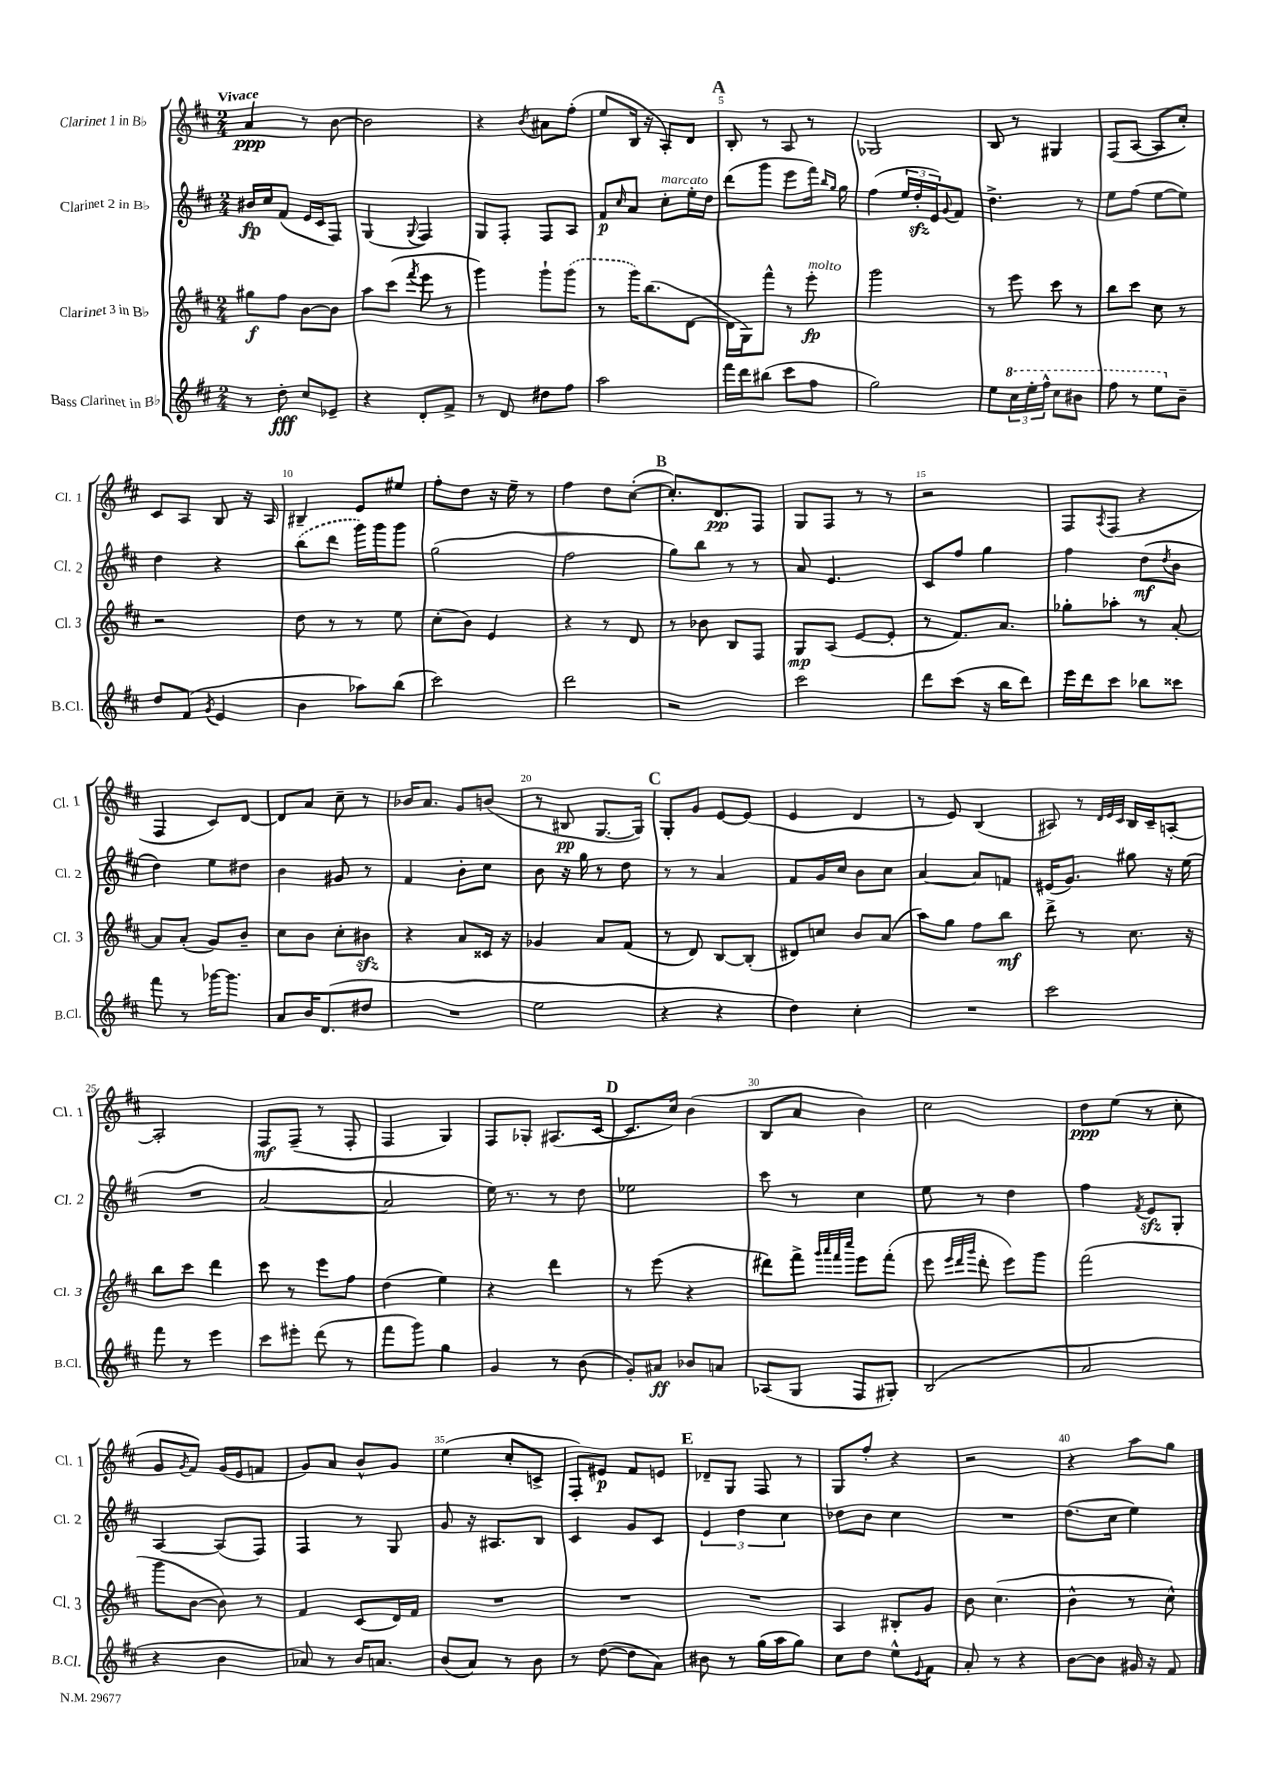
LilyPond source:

<<
\new StaffGroup <<
\new Staff = "s0" \with { instrumentName = "Clarinet 1 in Bb" shortInstrumentName = "Cl. 1" } {
    \clef treble \key d \major \numericTimeSignature \time 2/4 \tempo "Vivace"
    a'4\ppp r8 b'8~ |
    b'2 |
    r4 \acciaccatura { b'8 } ais'8 fis''8-.( |
    e''8 b16 r16 a8-.) d'8 |
    \mark \markup { \bold "A" } b8-. r8 a8 r8 |
    ges2 |
    b8 r8 gis4 |
    fis8( a8~ a8 cis''8-.) |
    cis'8 a8 b8 r16 a16 |
    bis4-- e'8 eis''8 |
    fis''8-. d''8 r16 e''16-- r8 |
    fis''4 d''8 cis''8~-.( |
    \mark \markup { \bold "B" } cis''8.-.) d'8.\pp fis8 |
    g8 fis8 r8 r8 |
    r2 |
    fis8 \acciaccatura { a8 } fis8( r4 |
    fis4 cis'8) d'8~ |
    d'8 a'8 cis''8-- r8 |
    bes'16 a'8. g'8 b'8( |
    r8 bis8\pp g8.~ g16) |
    \mark \markup { \bold "C" } g8-. g'8 e'8~ e'8( |
    e'4 d'4 |
    r8 e'8) b4( |
    ais8) r8 \grace { d'32 e'32 cis'32 } b16 cis'16-- a8~-. |
    a2-. |
    fis8\mf fis8--( r8 fis8-. |
    fis4 g4) |
    fis8 ges8-. ais8.( cis'16~ |
    \mark \markup { \bold "D" } cis'8. cis''16) b'4( |
    b8 a'8 b'4) |
    cis''2 |
    d''8\ppp e''8( r8 cis''8-. |
    g'8 \acciaccatura { g'8 } fis'8) g'16( e'16 f'8 |
    g'8) a'8 b'8-^ g'8 |
    e''4( cis''8-. c'8-> |
    fis8-.) eis'8\p fis'8 e'8 |
    \mark \markup { \bold "E" } des'8-- g8 fis8 r8 |
    g8 fis''8-. r4 |
    r2 |
    r4 a''8 g''8 \bar "|." |
}
\new Staff = "s1" \with { instrumentName = "Clarinet 2 in Bb" shortInstrumentName = "Cl. 2" } {
    \clef treble \key d \major \numericTimeSignature \time 2/4
    bis'16\fp cis''16 fis'8( e'16 cis'16 fis8) |
    g4( \appoggiatura { g8 } fis4) |
    g8 fis8-. fis8 a8 |
    fis'8\p \grace { cis''16 } a'8 cis''8-.^\markup { \italic "marcato" } e''16-. d''16 |
    \mark \markup { \bold "A" } d'''8( g'''8 e'''8 fis'''16) \grace { b''16 g''16 } g''16 |
    fis''4( \tuplet 3/2 { e''16 d''16-.\sfz e'16) } \appoggiatura { g'8 } fis'8 |
    d''4.-> r8 |
    e''8 fis''8( e''8~ e''8) |
    d''4 r4 |
    \once \slurDashed b''8( d'''8 g'''16) g'''16 g'''8 |
    g''2( |
    fis''2 |
    \mark \markup { \bold "B" } g''8) b''8 r8 r8 |
    a'8 e'4. |
    cis'8 fis''8 g''4 |
    fis''4 d''8\mf( \acciaccatura { d''8 } b'8 |
    d''4) e''8 dis''8 |
    b'4 gis'8 r8 |
    fis'4 b'8-. cis''8 |
    b'8 r16 g''16 r8 d''8 |
    \mark \markup { \bold "C" } r8 r8 a'4 |
    fis'8 g'16 cis''16 b'8 cis''8 |
    a'4~ a'8 f'8 |
    eis'16( g'8.) gis''8 r16 e''16( |
    R2 |
    a'2~ |
    a'2 |
    e''16) r8. r8 d''8 |
    \mark \markup { \bold "D" } ees''2 |
    cis'''8 r8 cis''4 |
    e''8 r8 d''4 |
    fis''4 \acciaccatura { fis'8 } e'8\sfz g8-. |
    a4~ a8( fis8) |
    fis4 r8 g8 |
    g'8 r16 ais8. b8 |
    cis'4 g'8 cis'8 |
    \mark \markup { \bold "E" } \tuplet 3/2 { e'4 d''4 cis''4 } |
    des''8 b'8 cis''4 |
    R2 |
    d''8.( cis''16 e''4) \bar "|." |
}
\new Staff = "s2" \with { instrumentName = "Clarinet 3 in Bb" shortInstrumentName = "Cl. 3" } {
    \clef treble \key d \major \numericTimeSignature \time 2/4
    gis''8\f fis''8 b'8~ b'8 |
    a''8 cis'''8( \acciaccatura { fis'''8 } e'''8 r8 |
    g'''4) g'''8-! \once \slurDashed g'''8( |
    r8 g'''16) b''8.( d'8~ |
    \mark \markup { \bold "A" } d'16 g16) fis'''8-^ r8 e'''8-.\fp^\markup { \italic "molto" } |
    g'''2 |
    r8 e'''8 cis'''8 r8 |
    b''8 cis'''8 cis''8 r8 |
    r2 |
    d''8 r8 r8 e''8 |
    cis''8-.( b'8) e'4 |
    r4 r8 d'8 |
    \mark \markup { \bold "B" } r8 bes'8 b8 fis8 |
    g8\mp a8( e'8~ e'8-. |
    r8 fis'8.) a'8. |
    ges''8-. aes''8-. r8 a'8~-. |
    a'8 a'8-.( g'8) b'8-- |
    cis''8 b'8 cis''8-. bis'8\sfz |
    r4 a'8 cisis'16 r16 |
    ges'4 a'8 fis'8( |
    \mark \markup { \bold "C" } r8 d'8) b8~ b8-.( |
    dis'8) c''8 b'8 a'8( |
    a''8) g''8 fis''8 b''8\mf |
    d'''8-> r8 cis''8. r16 |
    b''8 cis'''8 d'''4 |
    cis'''8 r8 e'''8 fis''8 |
    d''4( e''4) |
    r4 d'''4 |
    \mark \markup { \bold "D" } r8 e'''8( r4 |
    dis'''8) fis'''8-> \grace { g'''32 a'''32 fis'''32 cis''''32 } e'''8 fis'''8-.( |
    e'''8 \grace { e'''32 d'''32 g'''32 } d'''8-. e'''8) g'''8 |
    fis'''2( |
    g'''8 b'8~ b'8) r8 |
    fis'4 cis'8( d'16) fis'16 |
    R2 |
    R2 |
    \mark \markup { \bold "E" } R2 |
    a4 bis8-. g'8 |
    b'8 cis''4.( |
    b'4-^ r8 cis''8-^) \bar "|." |
}
\new Staff = "s3" \with { instrumentName = "Bass Clarinet in Bb" shortInstrumentName = "B.Cl." } {
    \clef treble \key d \major \numericTimeSignature \time 2/4
    r8 d''8-.\fff cis''8 ees'8-- |
    r4 d'8-. fis'8-> |
    r8 d'8 dis''8 fis''8 |
    a''2 |
    \mark \markup { \bold "A" } fis'''16 d'''16 bis''8( cis'''8 fis''8 |
    g''2) |
    e''8 \tuplet 3/2 { \ottava #1 cis'''16 e'''16-. fis'''16-^ } cis'''8 bis''8 |
    fis'''8 r8 e'''8 \ottava #0 b'8-- |
    d''8 fis'8( \acciaccatura { g'8 } e'4 |
    b'4 aes''8) b''8( |
    cis'''2) |
    d'''2 |
    \mark \markup { \bold "B" } r2 |
    cis'''2 |
    d'''8 cis'''8( r16 b''16 d'''8) |
    e'''16 d'''16 cis'''8 bes''8 cisis'''8 |
    fis'''8 r8 ges'''16~ ges'''8. |
    a'8 b'16 d'8.( dis''8 |
    R2 |
    e''2 |
    \mark \markup { \bold "C" } r4 r4 |
    d''4) cis''4-. |
    R2 |
    cis'''2 |
    fis'''8 r8 e'''4 |
    cis'''8 eis'''8-. d'''8( r8 |
    fis'''8 g'''8) g''4 |
    g'4 r8 b'8( |
    \mark \markup { \bold "D" } g'8-.) ais'8\ff bes'8 a'8 |
    aes8( g8 fis8 gis8-.) |
    b2( |
    a'2 |
    r4 b'4 |
    aes'8) r8 b'16 a'8. |
    b'8( a'8) r8 b'8 |
    r8 d''8~( d''8 a'8) |
    \mark \markup { \bold "E" } bis'8 r8 g''16( a''16 g''8) |
    cis''8 d''8 e''8-^ \appoggiatura { e'8 } fis'8 |
    a'8-. r8 r4 |
    b'8~ b'8 gis'16 r16 fis'8 \bar "|." |
}
>>
>>
\layout { \context { \Score \override BarNumber.break-visibility = ##(#f #t #t) barNumberVisibility = #(every-nth-bar-number-visible 5) } }
